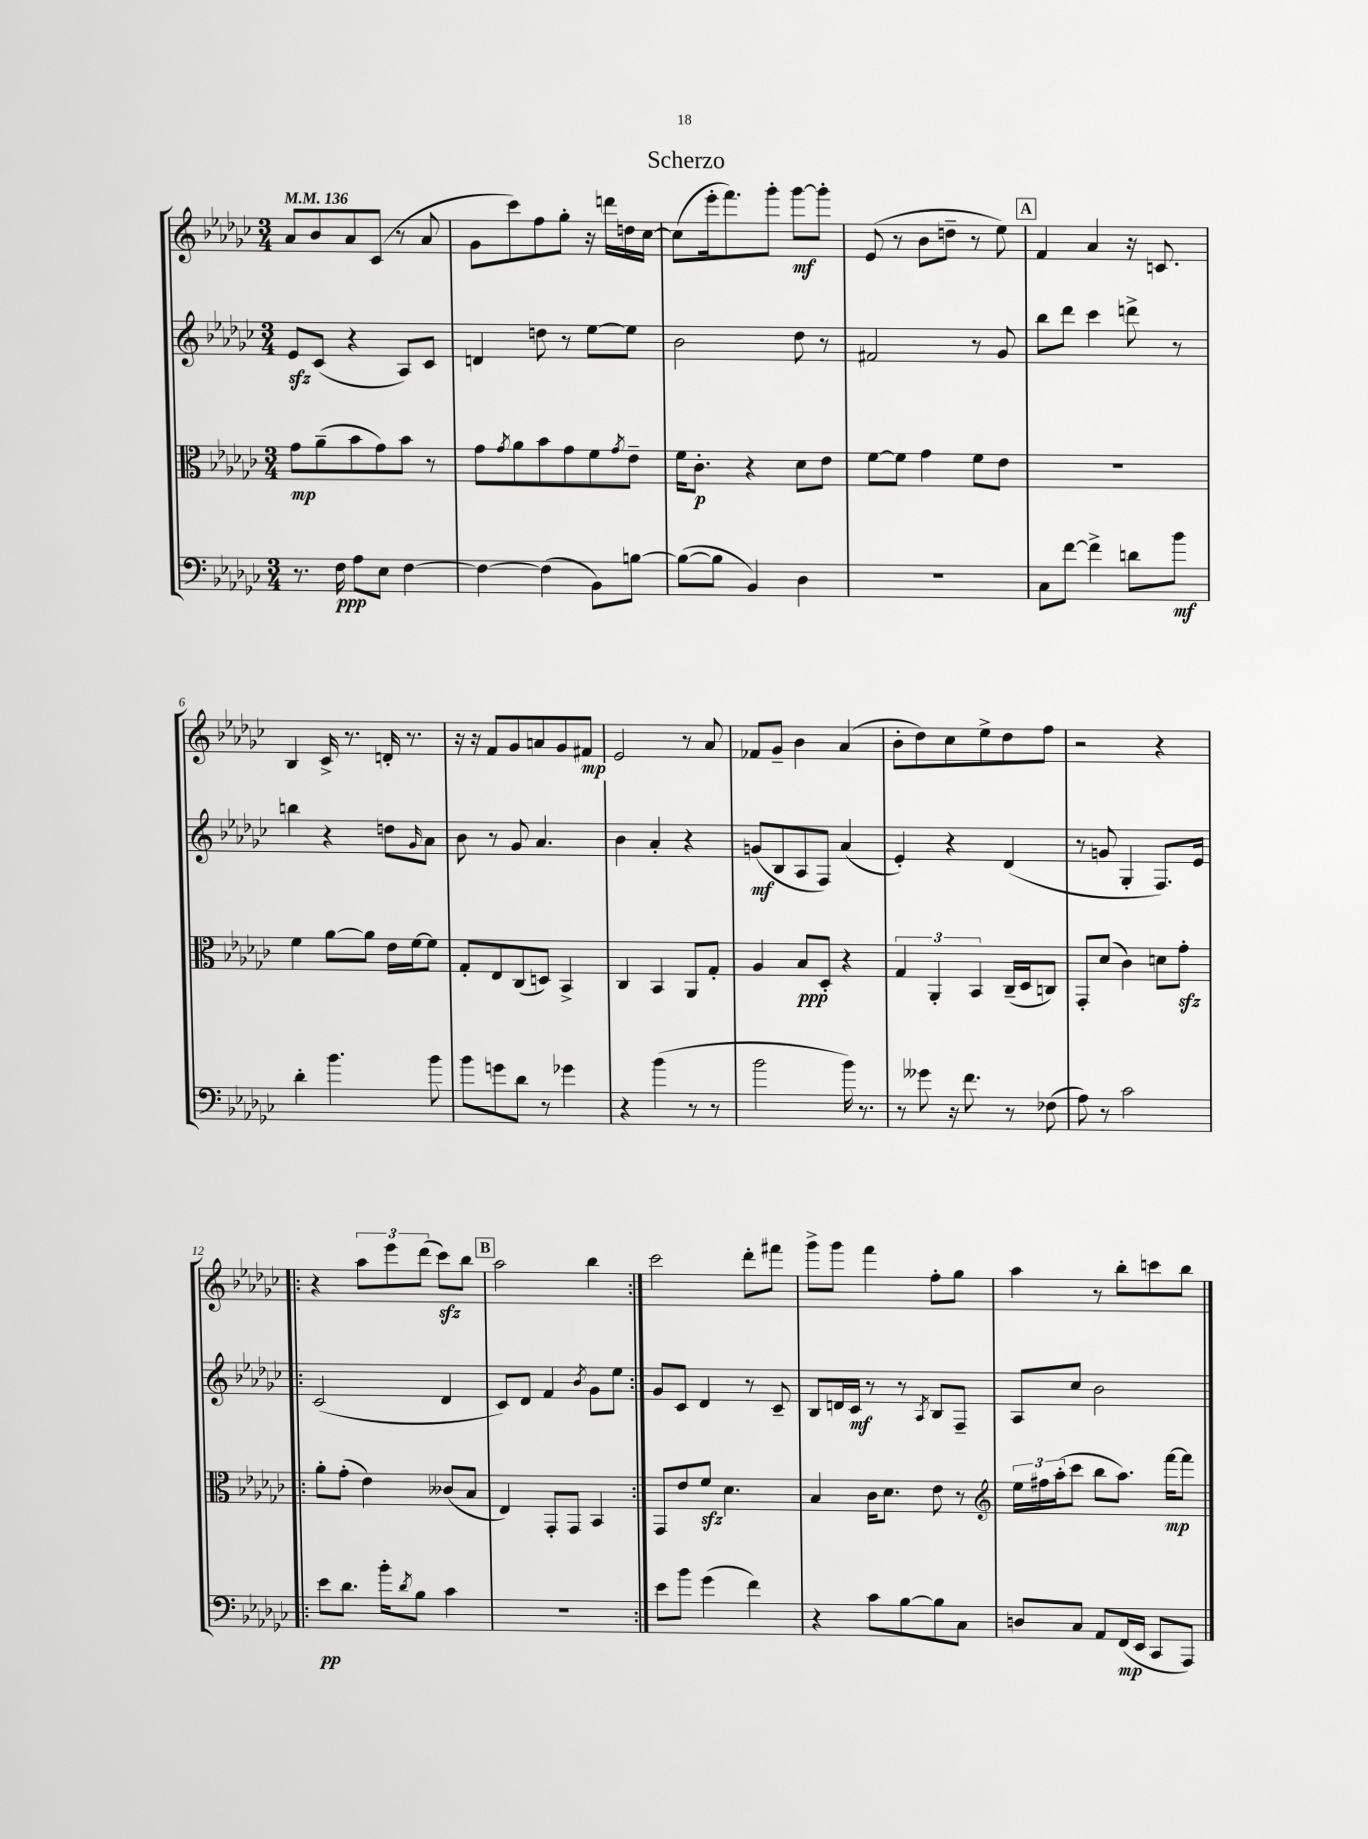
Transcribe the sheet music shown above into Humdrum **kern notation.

**kern	**kern	**kern	**kern
*staff4	*staff3	*staff2	*staff1
*clefF4	*clefC3	*clefG2	*clefG2
*k[b-e-a-d-g-c-]	*k[b-e-a-d-g-c-]	*k[b-e-a-d-g-c-]	*k[b-e-a-d-g-c-]
*M3/4	*M3/4	*M3/4	*M3/4
*MM136	*MM136	*MM136	*MM136
8.r	8g-	8e-	8a-
.	(8a-~	(8c-	8b-
16F	.	.	.
8A-	8b-	4r	8a-
8E-	8g-)	.	(8c-
[4F	8b-	8A-)	8r
.	8r	8c-	8a-
=	=	=	=
4F_	8g-	4d	8g-
.	8qg-	.	.
.	8a-	.	8ccc-)
(4F]	8b-	8dd	8ff
.	8g-	8r	8gg-'
8BB-)	8f	[8ee-	16r
.	.	.	16ddd
.	8qg-	.	.
[8B	8e-~	8ee-]	16dd
.	.	.	[16cc-
=	=	=	=
(8B_	16f	2b-	(8cc-]
.	8.c-'	.	.
8B]	.	.	16eee-'
.	.	.	8.fff)
4BB-)	4r	.	.
.	.	.	8ggg-'
4D-	8d-	8dd-	[8ggg-
.	8e-	8r	8ggg-']
=	=	=	=
2.r	[8f	2f#	(8e-
.	8f]	.	8r
.	4g-	.	8b-
.	.	.	8dd~
.	8f	8r	8r
.	8e-	8g-	8ee-)
=	=	=	=
8C-	2.r	8bb-	4f
[8f	.	8ddd-	.
4f^]	.	4ccc-	4a-
8d	.	8ddd^	16r
.	.	.	8.c
8b-	.	8r	.
=	=	=	=
4d-'	4f	4bb	4B-
4.b-	[8a-	4r	16c-^
.	.	.	8.r
.	8a-]	.	.
.	16e-	8dd	16d'
.	[16f	.	8.r
.	.	16qqg-	.
8b-	8f]	8a-	.
=	=	=	=
8b-	8G-'	8b-	16r
.	.	.	16r
8g	8E-	8r	8f
8d-	(8C-	8g-	8g-
8r	8D)	4.a-	8a
4g-	4BB-^	.	8g-
.	.	.	8f#
=	=	=	=
4r	4C-	4b-	2e-
(4b-	4BB-	4a-'	.
8r	8AA-	4r	8r
8r	8G-'	.	8a-
=	=	=	=
2b-	4A-	(8g	8f-
.	.	8B-	8g-~
.	8B-	8A-	4b-
.	8D-'	8F)	.
16b-)	4r	(4a-	(4a-
8.r	.	.	.
=	=	=	=
8r	6G-	4e-')	8b-'
8g--	.	.	8dd-)
.	6AA-'	.	.
16r	.	4r	8cc-
8.f	.	.	.
.	6BB-	.	.
.	.	.	8ee-^
8r	(16C-~	(4d-	8dd-
.	16D-	.	.
(8F-	8C)	.	8ff
=	=	=	=
8A-)	8GG-'	8r	2r
8r	(8d-	8g	.
2c-	4c-)	4G-'	.
.	8d	8.F)	4r
.	8g-'	.	.
.	.	16e-	.
=!|:	=!|:	=!|:	=!|:
8e-	8a-'	(2c-	4r
8.d-	(8g-'	.	.
.	4e-)	.	12aa-
16b-'	.	.	.
.	.	.	12eee-
8qd-	.	.	.
8B-	.	.	.
.	.	.	(12ddd-
4c-	(8c--	4d-	8ccc-)
.	8B-	.	8bb-
=	=	=	=
2.r	4E-)	8c-)	2aa-
.	.	8d-	.
.	8GG-'	4f	.
.	8GG-	.	.
.	.	8qb-	.
.	4BB-	8g-	4bb-
.	.	8ee-	.
=:|!	=:|!	=:|!	=:|!
8e-	8GG-	8g-	2ccc-
8b-	8e-	8c-	.
(4g-	8f	4d-	.
.	4.d-	.	.
4f)	.	8r	8ddd-'
.	.	8c-~	8fff#
=	=	=	=
4r	4B-	8B-	8ggg-^
.	.	16d	8ggg-
.	.	16c-	.
8c-	16c-	8r	4fff
.	8.d-	.	.
[8B-	.	8r	.
.	.	8qA-	.
8B-]	8e-	8B-	8ff'
8C-	8r	8F~	8gg-
=	=	=	=
*	*clefG2	*	*
8D	24ee-	8A-	4aa-
.	24ff#	.	.
.	(24aa-'	.	.
8C-	8ccc-	8cc-	.
8AA-	8bb-	2b-	8r
(16FF	8.aa-)	.	8bb-'
16EE-	.	.	.
8CC-	.	.	8ccc
.	[16fff	.	.
8AAA-)	8fff]	.	8bb-
==	==	==	==
*-	*-	*-	*-
